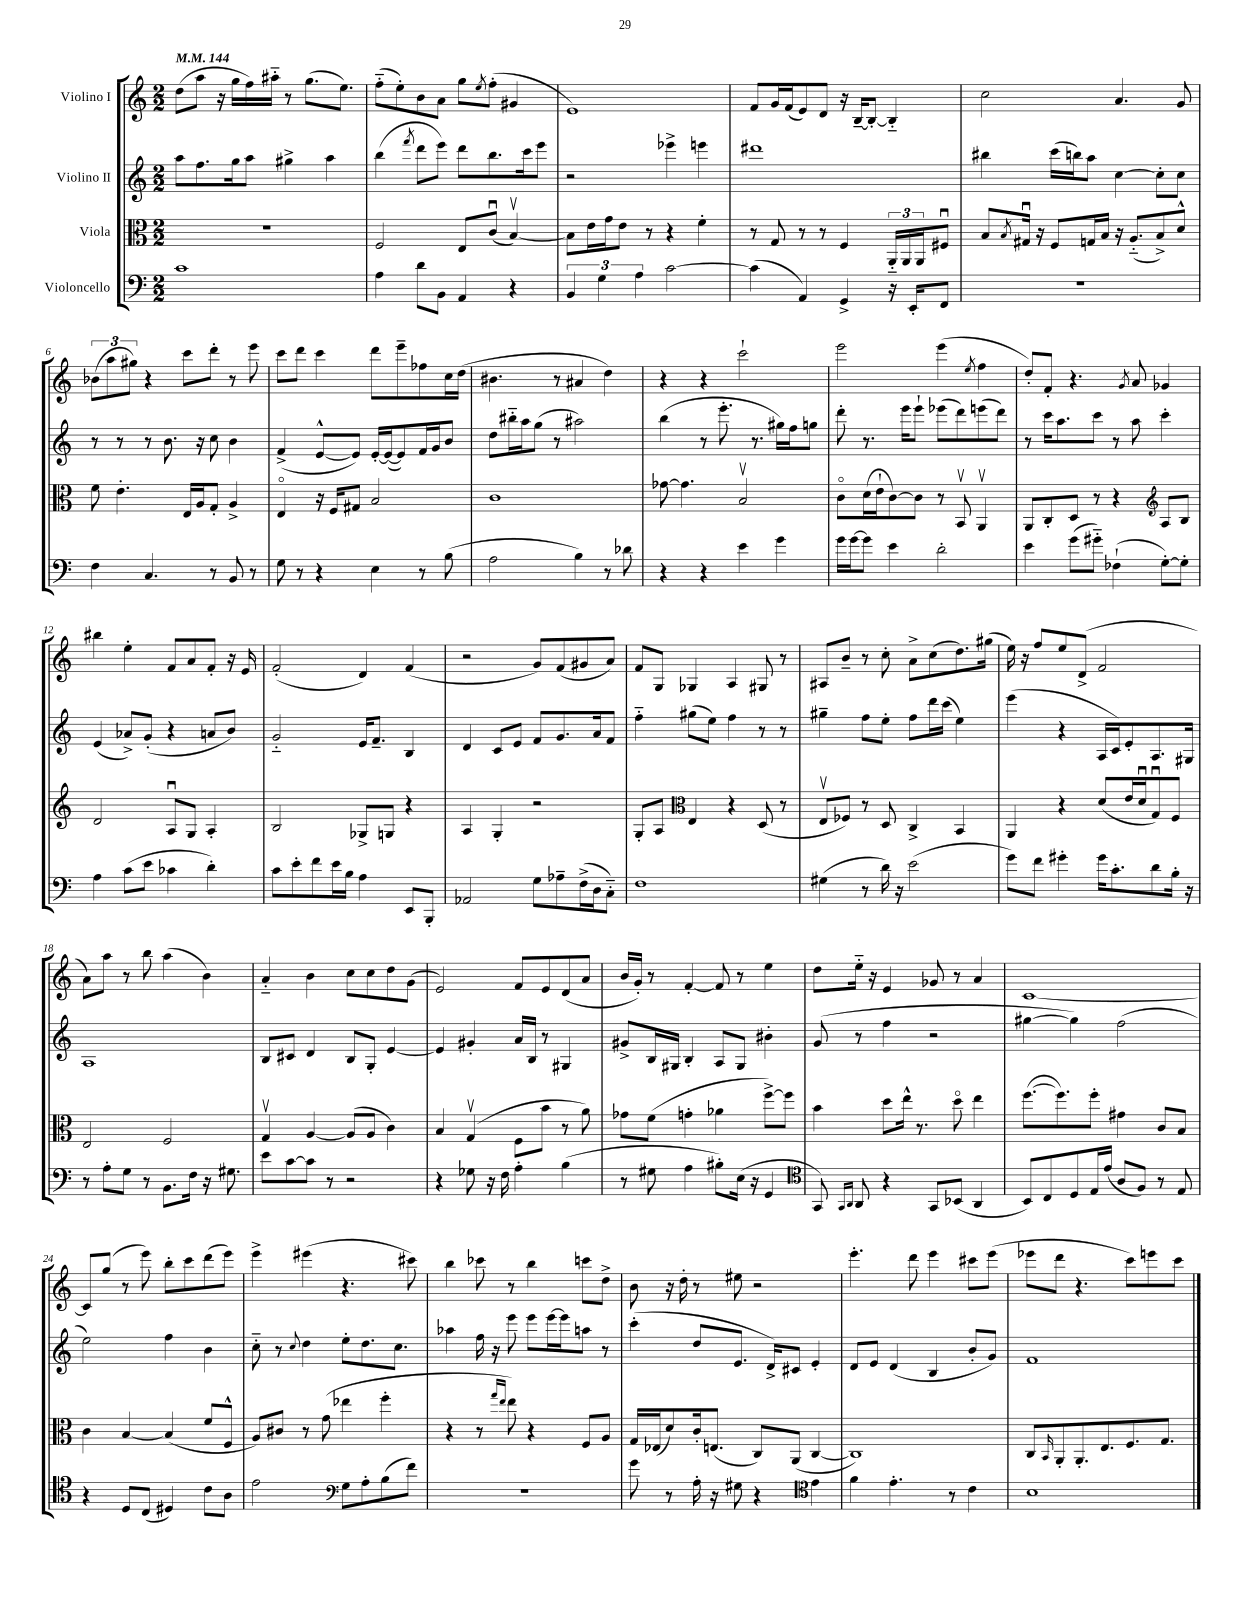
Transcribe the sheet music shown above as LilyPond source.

<<
\new StaffGroup <<
\new Staff = "s0" \with { instrumentName = "Violino I" } {
    \clef treble \key c \major \numericTimeSignature \time 2/2 \tempo 4 = 144
    d''8( a''8 r16 g''16 f''16) ais''16-_ r8 g''8.( e''8.) |
    f''8-_( e''8-.) b'8 a'8 g''8 \acciaccatura { e''8 } f''8-.( gis'4 |
    e'1) |
    f'8 g'16 f'16( e'8) d'8 r16 b16~-- b8~-. b4-_ |
    c''2 a'4. g'8 |
    \tuplet 3/2 { bes'8( a''8 gis''8) } r4 c'''8 d'''8-. r8 e'''8 |
    c'''8 d'''8 c'''4 d'''8 e'''8-- fes''8 c''16 d''16( |
    bis'4. r8 ais'4 d''4) |
    r4 r4 c'''2-! |
    e'''2 e'''4( \acciaccatura { e''8 } f''4 |
    d''8-.) f'8-. r4. \acciaccatura { g'8 } a'8 ges'4 |
    bis''4 e''4-. f'8 a'8 f'8-. r16 e'16 |
    f'2-.( d'4) f'4( |
    r2 g'8) f'8( gis'8 a'8) |
    f'8 g8 ges4 a4 gis8 r8 |
    ais8 b'8-- r8 c''8-. a'8-> c''8( d''8.) gis''16( |
    e''16) r16 f''8 e''8 d'8->( f'2 |
    a'8) a''8 r8 b''8 a''4( b'4) |
    a'4-_ b'4 c''8 c''8 d''8 g'8( |
    e'2) f'8 e'8 d'8( a'8 |
    b'16 g'16-.) r8 f'4~-. f'8 r8 e''4 |
    d''8 e''16-_ r16 e'4 ges'8 r8 a'4 |
    c'1~ |
    c'8 g''8( r8 e'''8) b''8-. c'''8 d'''8( e'''8) |
    e'''4-> eis'''4( r4. cis'''8) |
    b''4 ces'''8 r8 b''4 c'''8 d''8-> |
    b'8 r16 d''16-. r8 eis''8 r2 |
    e'''4.-. d'''8 e'''4 cis'''8 e'''8( |
    ees'''8 d'''8 r4. c'''8) e'''8 c'''8 \bar "|." |
}
\new Staff = "s1" \with { instrumentName = "Violino II" } {
    \clef treble \key c \major \numericTimeSignature \time 2/2
    a''8 f''8. g''16 a''8 gis''4-> a''4 |
    b''4( \acciaccatura { f'''8 } d'''8 e'''8) d'''8 b''8. c'''16 e'''8 |
    r2 ees'''4-> e'''4 |
    dis'''1 |
    bis''4 c'''16( b''16) a''8 c''4~ c''8-. c''8 |
    r8 r8 r8 b'8. r16 c''8 b'4 |
    f'4->( e'8~-^ e'8) e'16~-. e'16~( e'8) f'16 g'16 b'8 |
    d''8 bis''16-_ a''16 g''8( r8 ais''2) |
    b''4( r8 e'''8.-. r8. gis''16) f''16 g''8 |
    d'''8-. r8. e'''16 e'''8-! ees'''8( d'''8) e'''8( d'''8) |
    r8 c'''16 a''8. c'''8 r8 a''8 c'''4-. |
    e'4( aes'8->) g'8-.( r4 a'8 b'8) |
    g'2-_ e'16 f'8.-- b4 |
    d'4 c'8 e'8 f'8 g'8. a'16 f'8 |
    f''4-_ gis''8( e''8) f''4 r8 r8 |
    gis''4-- f''8 e''8-. f''8 d'''16 c'''16( e''4) |
    e'''4( r4 a16 c'16) e'8-. a8. gis16 |
    a1 |
    b8 cis'8 d'4 b8 g8-. e'4~ |
    e'4 gis'4-. a'16 b16 r8 gis4 |
    gis'8-> b16 gis16 b4-. a8 gis8 bis'4-. |
    g'8( r8 f''4 r2 |
    gis''4~ gis''4) f''2( |
    e''2) f''4 b'4 |
    c''8-_ r8 \appoggiatura { c''8 } d''4 e''8-. d''8. c''8. |
    aes''4 f''16 r16 e'''8 e'''8 e'''16~ e'''16 a''8 r8 |
    c'''4-.( d''8 e'8. d'16->) cis'8 e'4-. |
    d'8 e'8 d'4( b4 b'8-. g'8) |
    f'1 \bar "|." |
}
\new Staff = "s2" \with { instrumentName = "Viola" } {
    \clef alto \key c \major \numericTimeSignature \time 2/2
    r1 |
    f2 e8 c'8\downbow( b4~\upbow) |
    b8 e'16 g'16 e'8 r8 r4 f'4-. |
    r8 g8 r8 r8 f4 \tuplet 3/2 { a,16-_ a,16 a,16 } fis8\downbow |
    b8 \acciaccatura { b8 } gis16\downbow r16 f8 g16 b16 r16 a8.-_( b8->) d'8-^ |
    f'8 e'4.-. e16 a16 g8-. a4-> |
    e4\flageolet r16 f16 gis8 b2 |
    c'1 |
    ges'8~ ges'4. b2\upbow |
    c'8\flageolet d'16( e'16-! c'8~) c'8 r8 b,8\upbow a,4\upbow |
    a,8 c8-. d8 r8 r4 \clef treble a8 b8 |
    d'2 a8\downbow g8 a4-. |
    b2 ges8-> g8 r4 |
    a4 g4-. r2 |
    g8-. a8 \clef alto e4 r4 d8( r8 |
    e8\upbow fes8) r8 d8 c4-> b,4 |
    a,4 r4 d'8( e'16 d'16\downbow g8\downbow) f8 |
    e2 f2 |
    g4\upbow a4~ a8( a8 c'4) |
    b4 g4\upbow( f8 b'8 r8 a'8) |
    ges'8 f'8( g'4-. aes'4 f''8~->) f''8 |
    b'4 d''8 e''16-^ r8. d''8\flageolet e''4 |
    f''8.~( f''8.) f''8-. gis'4 c'8 b8 |
    c'4 b4~ b4( f'8 f8-^ |
    a8) cis'8 r8 g'8( ees''4 f''4-. |
    r4 r8 \grace { g''16 e''16 } e''8) r4 f8 a8 |
    g16 ees16( d'8) c'16-. e8.( c8) a,8( c4~ |
    c1) |
    c8 \grace { b,16 } a,8-. a,8.-. e8. f8. g8. \bar "|." |
}
\new Staff = "s3" \with { instrumentName = "Violoncello" } {
    \clef bass \key c \major \numericTimeSignature \time 2/2
    c'1 |
    a4 d'8 b,8 a,4 r4 |
    \tuplet 3/2 { b,4 g4 a4 } c'2~ |
    c'4( a,4) g,4-> r16 e,16-. f,8 |
    R1 |
    f4 c4. r8 b,8 r8 |
    g8 r8 r4 e4 r8 b8( |
    a2 b4) r8 des'8 |
    r4 r4 e'4 g'4 |
    g'16 g'16~ g'8 e'4 d'2-. |
    e'4 g'8( gis'8-_) fes4-!( g8~-.) g8-. |
    a4 c'8( e'8 ces'4 d'4-.) |
    c'8 e'8-. f'8 e'16 b16 a4 e,8 b,,8-. |
    aes,2 g8 aes8-- f16->( d16 c8-_) |
    f1 |
    gis4( r8 d'16) r16 e'2( |
    g'8) f'8 gis'4-. gis'16 c'8.-. d'8 b16-. r16 |
    r8 a8-. g8 r8 b,8. f16 r16 gis8. |
    e'8 c'8~ c'8 r8 r2 |
    r4 ges8 r16 f16 a4-. b4( |
    r8 gis8 a4 bis8-.) e16( r16 g,4 |
    \clef tenor g,8) \grace { g,16 a,16 } a,8 r4 g,8 bes,8( a,4 |
    b,8) c8 d8 e16 e'16( a8 f8) r8 e8 |
    r4 d8 c8( dis4) c'8 a8 |
    e'2 \clef bass g8 a8-. b8( f'8) |
    R1 |
    g'8 r8 a16-. r16 gis8 r4 \clef tenor e'4 |
    f'4 e'4.-. r8 c'4 |
    b1 \bar "|." |
}
>>
>>
